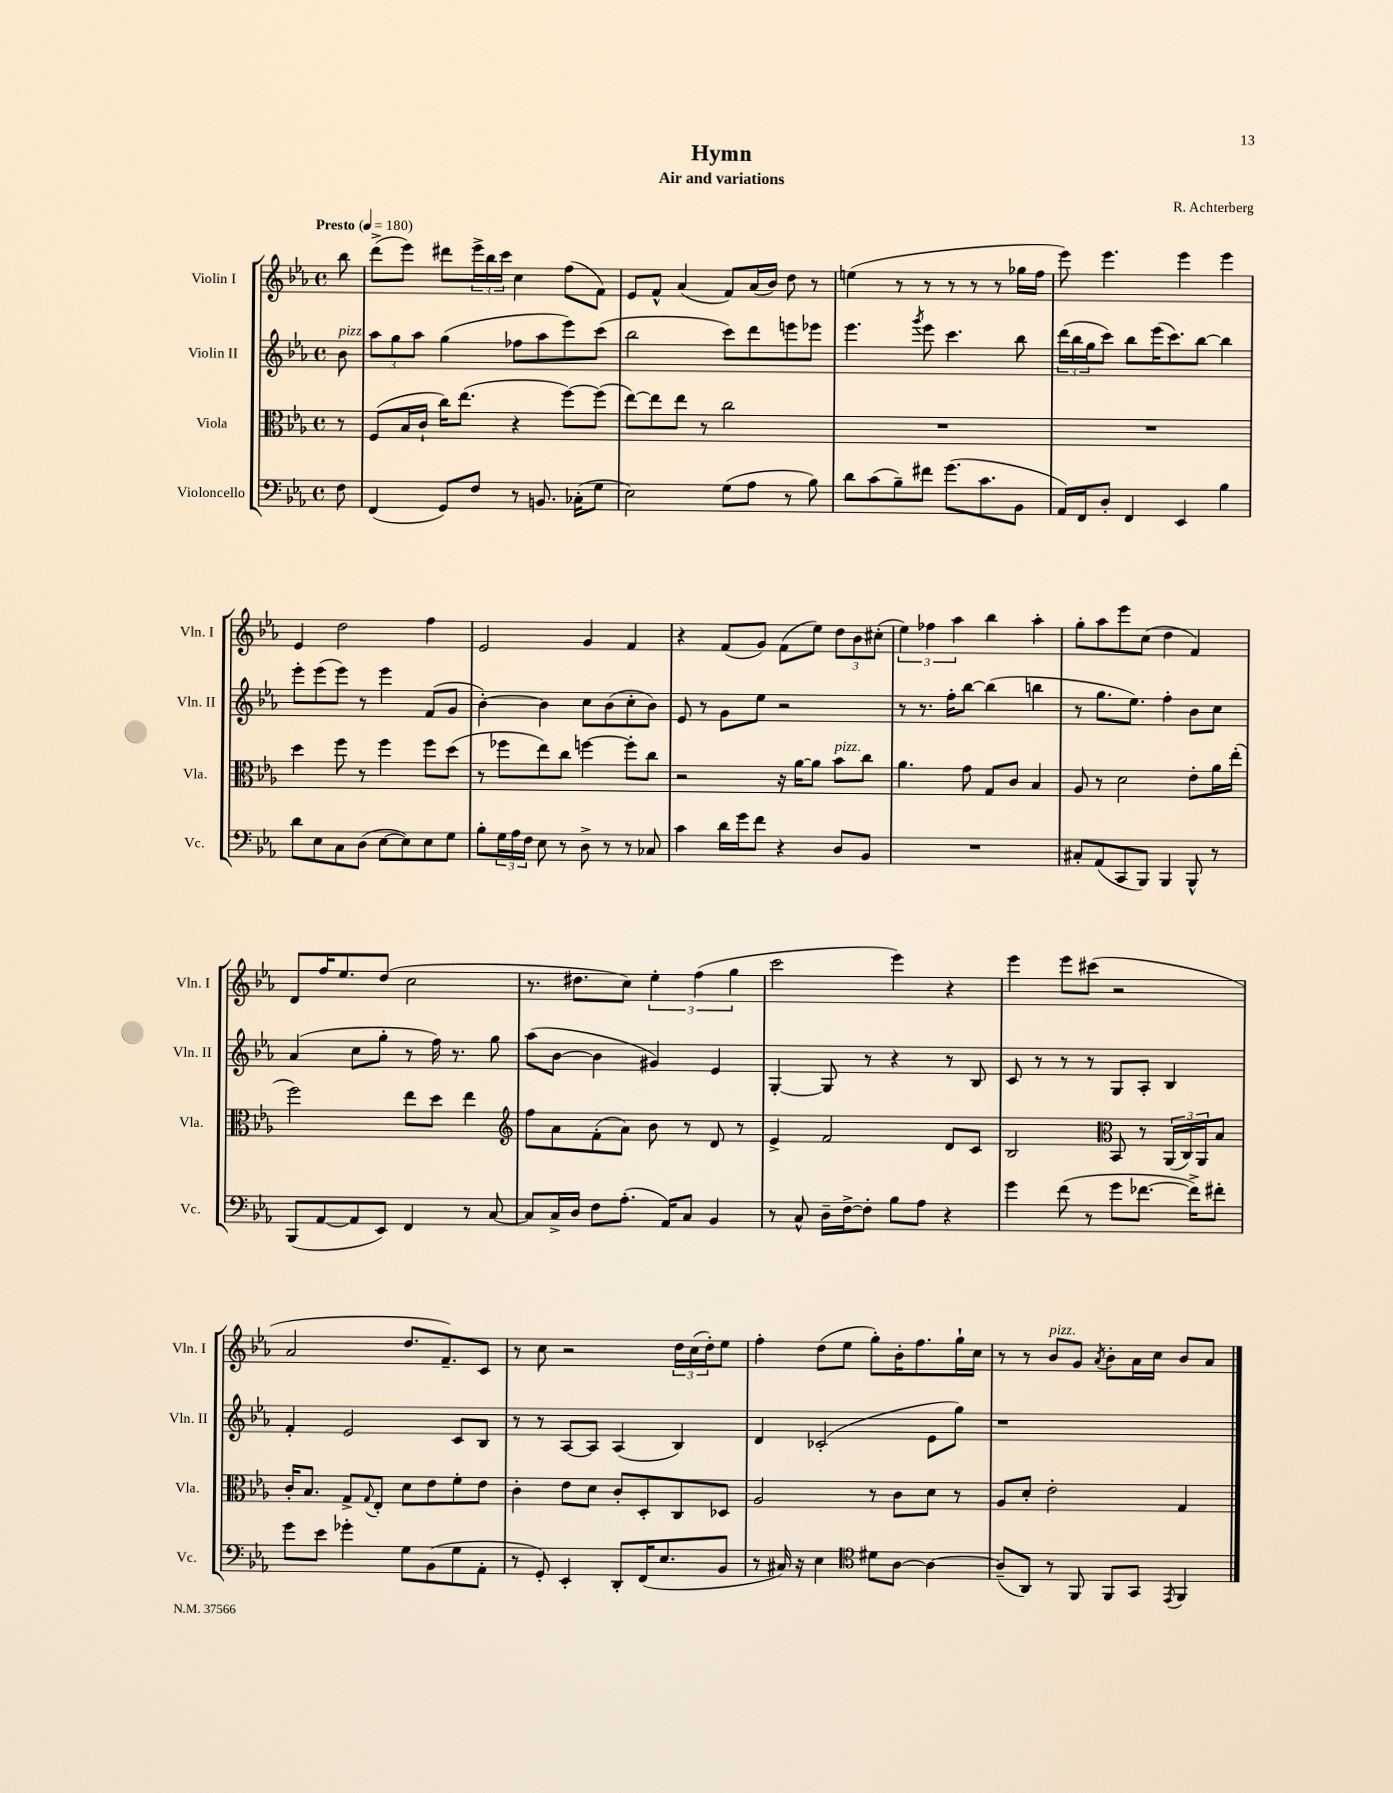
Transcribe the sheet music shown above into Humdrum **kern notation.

**kern	**kern	**kern	**kern
*staff4	*staff3	*staff2	*staff1
*clefF4	*clefC3	*clefG2	*clefG2
*k[b-e-a-]	*k[b-e-a-]	*k[b-e-a-]	*k[b-e-a-]
*M4/4	*M4/4	*M4/4	*M4/4
*met(c)	*met(c)	*met(c)	*met(c)
*MM180	*MM180	*MM180	*MM180
8F	8r	8b-	8bb-
=	=	=	=
(4FF	(8F	12aa-	(8ddd^
.	.	12gg	.
.	16B-	.	8eee-)
.	.	12aa-	.
.	16c`	.	.
8GG)	16cc)	(4gg	8ddd#
.	(8.ee-	.	.
8F	.	.	24eee-^
.	.	.	24bb-
.	.	.	24ccc
8r	4r	8ff-	4cc
8.BB	.	8aa-	.
.	[8ff)	8eee-)	(8ff
(16C-'	.	.	.
8G	(8ff]	(8ccc	8f)
=	=	=	=
2E-)	[8ee-)	2bb-	8e-
.	8ee-]	.	8f^^
.	8ee-	.	(4a-
.	8r	.	.
(8G	2cc	8ccc)	8f)
8A-	.	8ddd	(16a-
.	.	.	16b-)
8r	.	8eee	8dd
8B-)	.	8eee-	8r
=	=	=	=
8d	1r	4.eee-	(4ee
(8c	.	.	.
8B-~)	.	.	8r
.	.	8qggg	.
8f#	.	8eee-	8r
(8.g	.	4.ccc	8r
.	.	.	8r
8.c	.	.	.
.	.	.	8r
8BB-	.	8bb-	16gg-
.	.	.	16ff
=	=	=	=
16AA-)	1r	(24ddd	8eee-)
.	.	24bb-	.
16FF	.	.	.
.	.	24gg	.
8D'	.	8ccc)	4.eee-
4FF	.	8bb-	.
.	.	(16eee-	.
.	.	8.ccc)	.
4EE-	.	.	4eee-
.	.	[8bb-	.
4B-	.	4bb-]	4eee-
=	=	=	=
8d	4dd	8eee-'	4e-
8E-	.	(8eee-	.
8C	8ff	8eee-)	2dd
(8D	8r	8r	.
[8E-	4ff	4eee-	.
8E-])	.	.	.
8E-	8ff	(8f	4ff
8G	(8dd	8g	.
=	=	=	=
8B-'	8r	[4b-')	2e-
24G	8ff-	.	.
24A-	.	.	.
24F	.	.	.
8E-	8ee-)	4b-]	.
8r	8cc	.	.
8D^	[4ff	8cc	4g
8r	.	(8b-	.
8r	8ff']	8cc'	4f
8C-	8cc	8b-)	.
=	=	=	=
4c	2r	8e-	4r
.	.	8r	.
16d	.	8g	(8f
16g	.	.	.
8f	.	8ee-	8g)
4r	16r	2r	(8f
.	[16a-	.	.
.	8a-]	.	8ee-)
8D	8b-	.	12dd
.	.	.	12b-
8BB-	8cc	.	.
.	.	.	(12cc#'
=	=	=	=
1r	4.a-	8r	6ee-)
.	.	8.r	.
.	.	.	6ff-
.	.	16ff'	.
.	.	.	6aa-
.	8g	[8bb-	.
.	8G	(4bb-]	4bb-
.	8c	.	.
.	4B-	4bb	4aa-'
=	=	=	=
8C#'	8A-	8r	8gg'
(8AA-	8r	8.gg	8aa-
8CC	2d	.	8eee-
.	.	8.ee-)	.
8BBB-)	.	.	(8cc
4BBB-	.	4ff'	4dd
8BBB-^^	8e-'	8b-	4f)
8r	16a-	8cc	.
.	(16ee-'	.	.
=	=	=	=
(8BBB-	2ff)	(4a-	8d
[8AA-	.	.	16ff
.	.	.	8.ee-
8AA-]	.	8cc	.
8EE-)	.	8gg'	(8dd
4FF	8ee-	8r	2cc
.	8dd	16ff)	.
.	.	8.r	.
8r	4ee-	.	.
[8C	.	8gg	.
=	=	=	=
*	*clefG2	*	*
8C]	8ff	(8aa-	8.r
16C^	8a-	[8b-	.
16D	.	.	8.dd#
8F	(8f'	4b-]	.
(8.A-'	8a-)	.	8cc)
.	8b-	4g#)	6ee-'
16AA-)	.	.	.
8C	8r	.	.
.	.	.	(6ff
4BB-	8d	4e-	.
.	.	.	6gg
.	8r	.	.
=	=	=	=
8r	4e-^	[4G'	2ccc
8C^^	.	.	.
16D~	2f	8G]	.
[16F^	.	.	.
8F']	.	8r	.
8B-	.	4r	4eee-)
8A-	.	.	.
4r	8d	8r	4r
.	8c	8B-	.
=	=	=	=
4g	2B-	8c	4eee-
.	.	8r	.
(8f	.	8r	8eee-
8r	.	8r	(8ccc#
*	*clefC3	*	*
8g	8BB-	8G	2r
[8.f-	8r	8A-'	.
.	(24AA-	4B-	.
.	24C)	.	.
16f-^])	.	.	.
.	24AA-	.	.
8f#'	8B-	.	.
=	=	=	=
8g	16c'	4f'	2a-
.	8.B-	.	.
8e-	.	.	.
4g-'	8G^	2e-	.
.	8qqG	.	.
.	8E-'	.	.
8G	8d	.	8.dd
(8BB-	8e-	.	.
.	.	.	8.f~)
8G	8f'	8c	.
8AA-'	8e-	8B-	8c
=	=	=	=
8r	4c'	8r	8r
8GG')	.	8r	8cc
4EE-'	8e-	[8A-	2r
.	8d	8A-]	.
8DD'	8c'	(4A-	.
(16FF	8D'	.	.
8.E-	.	.	.
.	8C	4B-)	24dd
.	.	.	(24cc
.	.	.	24dd')
8BB-	8D-	.	8ee-
=	=	=	=
8r	2A-	4d	4ff'
16C#)	.	.	.
16r	.	.	.
4E-	.	(2c-'	(8dd
.	.	.	8ee-
*clefC4	*	*	*
8d#	8r	.	8gg')
[8A-	8c	.	16b-'
.	.	.	8.ff
4A-_	8d	8e-	.
.	8r	8gg)	16gg`
.	.	.	16cc
=	=	=	=
(8A-~]	8A-	1r	8r
8AA-)	8d'	.	8r
8r	2e-'	.	8b-
8FF	.	.	8g
.	.	.	8qa-
8FF	.	.	8b-'
8GG	.	.	16a-
.	.	.	16cc
8qEE-	.	.	.
4FF	4G	.	8b-
.	.	.	8a-
==	==	==	==
*-	*-	*-	*-
